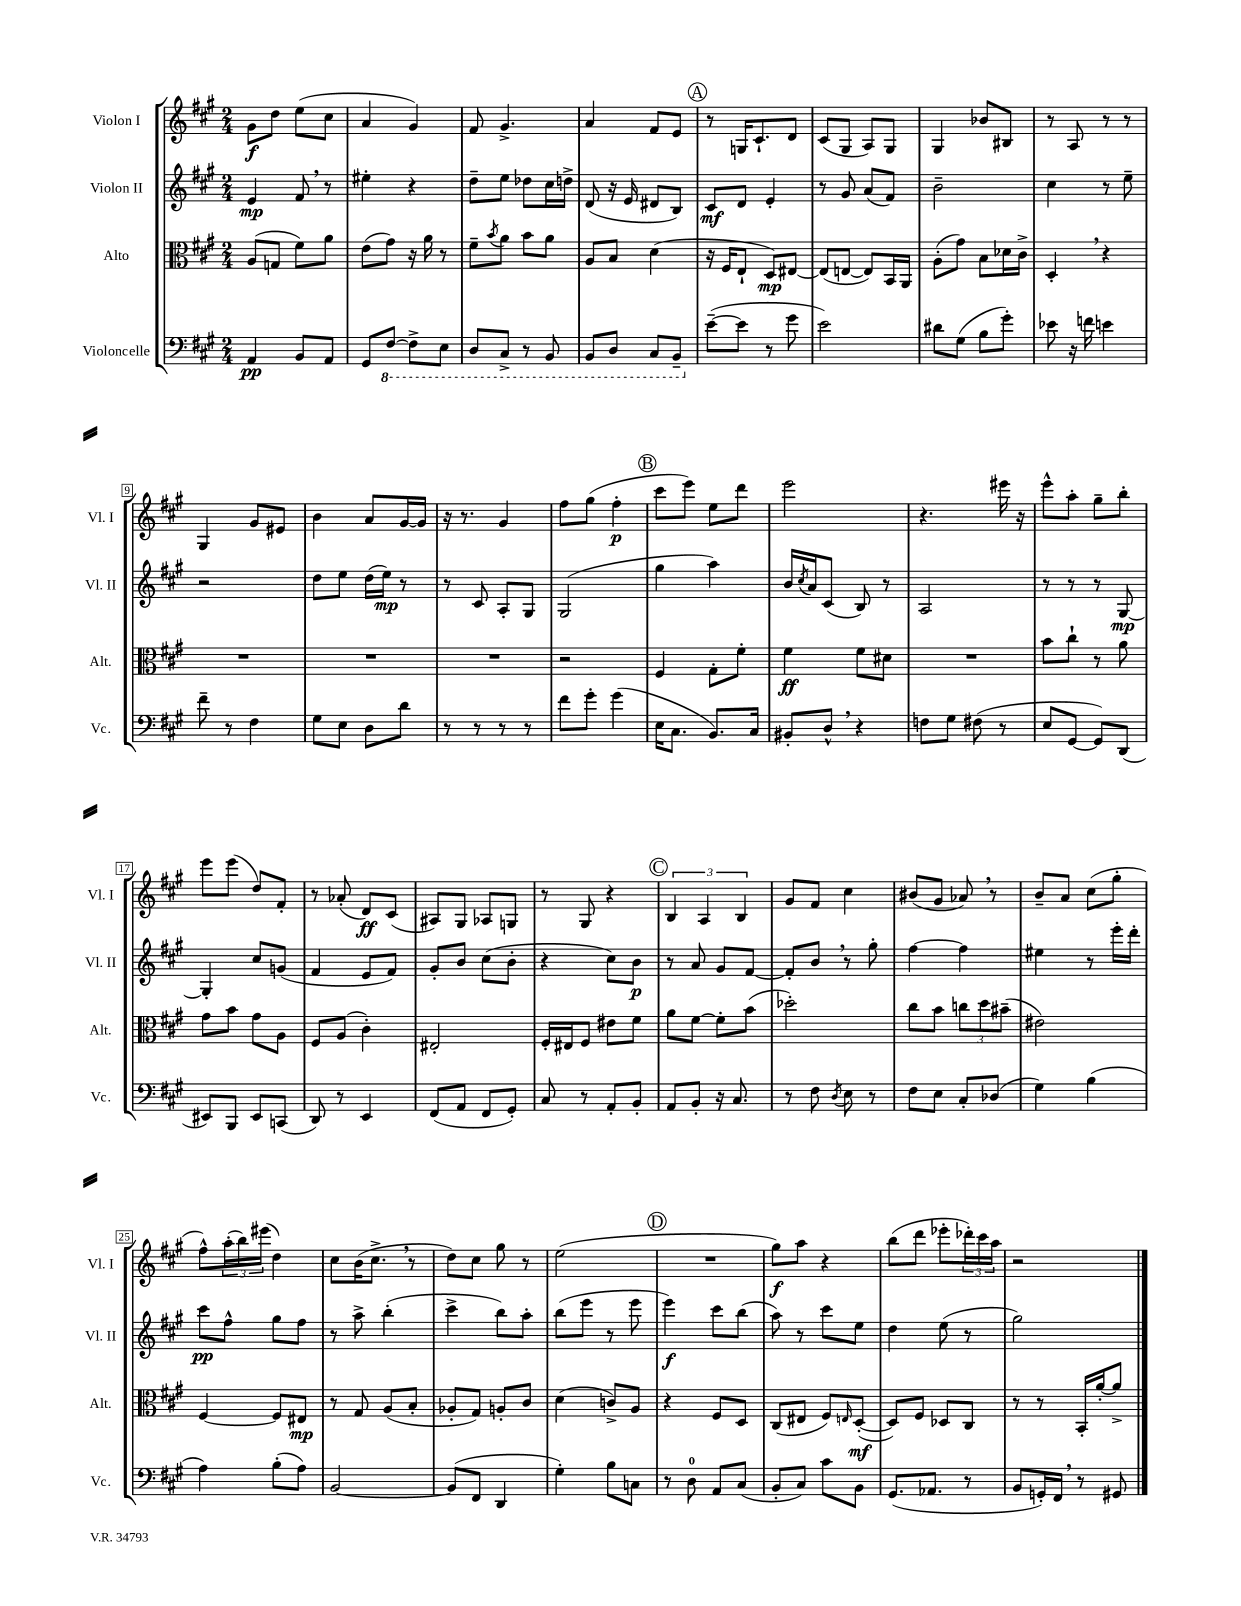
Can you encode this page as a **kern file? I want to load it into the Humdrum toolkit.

**kern	**dynam	**kern	**dynam	**kern	**dynam	**kern	**dynam
*part4	*part4	*part3	*part3	*part2	*part2	*part1	*part1
*staff4	*staff4	*staff3	*staff3	*staff2	*staff2	*staff1	*staff1
*I"Violoncelle	*	*I"Alto	*	*I"Violon II	*	*I"Violon I	*
*I'Vc.	*	*I'Alt.	*	*I'Vl. II	*	*I'Vl. I	*
*clefF4	*	*clefC3	*	*clefG2	*	*clefG2	*
*k[f#c#g#]	*	*k[f#c#g#]	*	*k[f#c#g#]	*	*k[f#c#g#]	*
*M2/4	*	*M2/4	*	*M2/4	*	*M2/4	*
=1	=1	=1	=1	=1	=1	=1	=1
4AA/	pp	(8A/L	.	4e/	mp	8g#\L	f
.	.	8Gn/J	.	.	.	8dd\J	.
8BB/L	.	8f#\L)	.	8f#,/	.	(8ee\L	.
8AA/J	.	8a\J	.	8r	.	8cc#\J	.
=2	=2	=2	=2	=2	=2	=2	=2
8GG#/L	.	(8e\L	.	4ee#X'\	.	4a/	.
*8ba	*	*	*	*	*	*	*
[8FF#/J	.	8g#\J)	.	.	.	.	.
8FF#^\L]	.	16r	.	4r	.	4g#/)	.
.	.	16a\	.	.	.	.	.
8EE\J	.	8r	.	.	.	.	.
=3	=3	=3	=3	=3	=3	=3	=3
8DD/L	.	8f#~\L	.	8dd~\L	.	8f#/	.
.	.	8qb/	.	.	.	.	.
8CC#^/J	.	8a\J	.	8ee\J	.	4.g#^/	.
8r	.	8b\L	.	8dd-X\L	.	.	.
8BBB/	.	8a\J	.	16cc#\L	.	.	.
.	.	.	.	16ddn^\JJ	.	.	.
=4	=4	=4	=4	=4	=4	=4	=4
8BBB/L	.	8A/L	.	(8d/	.	4a/	.
8DD/J	.	8B/J	.	16r	.	.	.
.	.	.	.	16e/	.	.	.
8CC#/L	.	(4d\	.	8d#X/L	.	8f#/L	.
8BBB~/J	.	.	.	8B/J)	.	8e/J	.
!!LO:REH:place=s1:t=A
=5	=5	=5	=5	=5	=5	=5	=5
*X8ba	*	*	*	*	*	*	*
([8e~\L	.	16r	.	8c#/L	mf	8r	.
.	.	16F#/KL	.	.	.	.	.
8e\J]	.	8E`/J	.	8d/J	.	16Gn/KL	.
.	.	.	.	.	.	8.c#`/	.
8r	.	8D/L)	mp	4e'/	.	.	.
8g#\	.	[8E#X/J	.	.	.	8d/J	.
=6	=6	=6	=6	=6	=6	=6	=6
2e\)	.	(8E#/L]	.	8r	.	(8c#/L	.
.	.	[8En/J	.	8g#/	.	8G#/J	.
.	.	8E/L])	.	(8a/L	.	8A/L)	.
.	.	16BB/L	.	8f#/J)	.	8G#/J	.
.	.	16AA/JJ	.	.	.	.	.
=7	=7	=7	=7	=7	=7	=7	=7
8d#X\L	.	(8A'\L	.	2b~\	.	4G#/	.
(8G#\J	.	8g#\J)	.	.	.	.	.
8B\L	.	8B\L	.	.	.	8b-X/L	.
8g#'\J)	.	16d-X\L	.	.	.	8B#X/J	.
.	.	16c#^\JJ	.	.	.	.	.
=8	=8	=8	=8	=8	=8	=8	=8
8e-X\	.	4D',/	.	4cc#\	.	8r	.
16r	.	.	.	.	.	8A/	.
16fn\	.	.	.	.	.	.	.
4en\	.	4r	.	8r	.	8r	.
.	.	.	.	8ee~\	.	8r	.
!!LO:LB:g=z
=9	=9	=9	=9	=9	=9	=9	=9
8f#~\	.	2r	.	2r	.	4G#/	.
8r	.	.	.	.	.	.	.
4F#\	.	.	.	.	.	8g#/L	.
.	.	.	.	.	.	8e#X/J	.
=10	=10	=10	=10	=10	=10	=10	=10
8G#\L	.	2r	.	8dd\L	.	4b\	.
8E\J	.	.	.	8ee\J	.	.	.
8D\L	.	.	.	(16dd\LL	.	8a/L	.
.	.	.	.	16ee\JJ)	mp	.	.
8d\J	.	.	.	8r	.	[16g#/L	.
.	.	.	.	.	.	16g#/JJ]	.
=11	=11	=11	=11	=11	=11	=11	=11
8r	.	2r	.	8r	.	16r	.
.	.	.	.	.	.	8.r	.
8r	.	.	.	8c#/	.	.	.
8r	.	.	.	8A'/L	.	4g#/	.
8r	.	.	.	8G#/J	.	.	.
=12	=12	=12	=12	=12	=12	=12	=12
8f#\L	.	2r	.	(2G#/	.	8ff#\L	.
8g#'\J	.	.	.	.	.	(8gg#\J	.
(4g#\	.	.	.	.	.	4ff#'\	p
!!LO:REH:place=s1:t=B
=13	=13	=13	=13	=13	=13	=13	=13
16E\KL	.	4F#/	.	4gg#\	.	8ccc#\L	.
8.C#\J	.	.	.	.	.	.	.
.	.	.	.	.	.	8eee\J)	.
8.BB/L)	.	8G#'\L	.	4aa\)	.	8ee\L	.
.	.	8f#'\J	.	.	.	8ddd\J	.
16C#/Jk	.	.	.	.	.	.	.
=14	=14	=14	=14	=14	=14	=14	=14
8BB#X'/L	.	4f#\	ff	16b/LL	.	2eee\	.
.	.	.	.	8qcc#/	.	.	.
.	.	.	.	16a/J	.	.	.
8D^^,/J	.	.	.	(8c#/J	.	.	.
4r	.	8f#\L	.	8B/)	.	.	.
.	.	8d#X\J	.	8r	.	.	.
=15	=15	=15	=15	=15	=15	=15	=15
8Fn\L	.	2r	.	2A/	.	4.r	.
8G#\J	.	.	.	.	.	.	.
(8F#X\	.	.	.	.	.	.	.
8r	.	.	.	.	.	16eee#X\	.
.	.	.	.	.	.	16r	.
=16	=16	=16	=16	=16	=16	=16	=16
8E/L	.	8b\L	.	8r	.	8eee^^\L	.
[8GG#/J	.	8cc#`\J	.	8r	.	8aa'\J	.
8GG#/L])	.	8r	.	8r	.	8gg#~\L	.
(8DD/J	.	8a\	.	[8G#/	mp	8bb'\J	.
!!LO:LB:g=z
=17	=17	=17	=17	=17	=17	=17	=17
8EE#X/L)	.	8g#\L	.	4G#'/]	.	8eee\L	.
8BBB/J	.	8b\J	.	.	.	(8eee\J	.
8EE#/L	.	8g#\L	.	8cc#/L	.	8dd/L)	.
(8CCn/J	.	8A\J	.	(8gn/J	.	8f#'/J	.
=18	=18	=18	=18	=18	=18	=18	=18
8DD/)	.	8F#/L	.	4f#/	.	8r	.
8r	.	(8A/J	.	.	.	(8a-X'/	.
4EE/	.	4c#'\)	.	8e/L	.	8d/L)	ff
.	.	.	.	8f#/J)	.	(8c#/J	.
=19	=19	=19	=19	=19	=19	=19	=19
(8FF#/L	.	2E#X'/	.	8g#'/L	.	8A#X/L)	.
8AA/J	.	.	.	8b/J	.	8G#/J	.
8FF#/L	.	.	.	(8cc#\L	.	8A-X/L	.
8GG#'/J)	.	.	.	8b'\J	.	8Gn/J	.
=20	=20	=20	=20	=20	=20	=20	=20
8C#/	.	16F#'/LL	.	4r	.	8r	.
.	.	16E#X/J	.	.	.	.	.
8r	.	8F#/J	.	.	.	8G#/	.
8AA'/L	.	8e#X\L	.	8cc#\L)	.	4r	.
8BB'/J	.	8f#\J	.	8b\J	p	.	.
!!LO:REH:place=s1:t=C
=21	=21	=21	=21	=21	=21	=21	=21
8AA/L	.	8a\L	.	8r	.	6B/	.
8BB'/J	.	[8f#\J	.	8a/	.	.	.
.	.	.	.	.	.	6A/	.
16r	.	8f#'\L]	.	8g#/L	.	.	.
8.C#/	.	.	.	.	.	.	.
.	.	.	.	.	.	6B/	.
.	.	(8b\J	.	[8f#/J	.	.	.
=22	=22	=22	=22	=22	=22	=22	=22
8r	.	2dd-X'\)	.	8f#'/L]	.	8g#/L	.
8F#\	.	.	.	8b,/J	.	8f#/J	.
8qD/	.	.	.	.	.	.	.
8E\	.	.	.	8r	.	4cc#\	.
8r	.	.	.	8gg#'\	.	.	.
=23	=23	=23	=23	=23	=23	=23	=23
8F#\L	.	8cc#\L	.	[4ff#\	.	(8b#X/L	.
8E\J	.	8b\J	.	.	.	8g#/J	.
8C#'/L	.	12ccn\L	.	4ff#\]	.	8a-X,/)	.
.	.	12dd\	.	.	.	.	.
(8D-X/J	.	.	.	.	.	8r	.
.	.	(12b#X~\J	.	.	.	.	.
=24	=24	=24	=24	=24	=24	=24	=24
4G#\)	.	2e#X\)	.	4ee#X\	.	8b~/L	.
.	.	.	.	.	.	8a/J	.
(4B\	.	.	.	8r	.	(8cc#\L	.
.	.	.	.	16eee'\LL	.	8gg#'\J	.
.	.	.	.	16ddd'\JJ	.	.	.
!!LO:LB:g=z
=25	=25	=25	=25	=25	=25	=25	=25
4A\)	.	[4F#/	.	8ccc#\L	pp	8ff#^^\L)	.
.	.	.	.	8ff#^^\J	.	(24aa'\L	.
.	.	.	.	.	.	24bb\)	.
.	.	.	.	.	.	(24eee#X\JJ	.
(8B'\L	.	8F#/L]	.	8gg#\L	.	4dd\)	.
8A\J)	.	8E#X/J	mp	8ff#\J	.	.	.
=26	=26	=26	=26	=26	=26	=26	=26
[2BB/	.	8r	.	8r	.	8cc#\L	.
.	.	8G#/	.	8aa^\	.	(16b\K	.
.	.	.	.	.	.	8.cc#^,\J	.
.	.	(8A/L	.	(4bb'\	.	.	.
.	.	8B'/J	.	.	.	8r	.
=27	=27	=27	=27	=27	=27	=27	=27
(8BB/L]	.	8A-X'/L	.	4ccc#^\	.	8dd\L)	.
8FF#/J	.	8G#/J)	.	.	.	8cc#\J	.
4DD/	.	8An'/L	.	8bb\L)	.	8gg#\	.
.	.	8c#/J	.	8aa'\J	.	8r	.
=28	=28	=28	=28	=28	=28	=28	=28
4G#'\)	.	(4d\	.	(8bb\L	.	(2ee\	.
.	.	.	.	8eee\J	.	.	.
8B\L	.	8cn^/L)	.	8r	.	.	.
8Cn\J	.	8A/J	.	8eee\	.	.	.
!!LO:REH:place=s1:t=D
=29	=29	=29	=29	=29	=29	=29	=29
8r	.	4r	.	4eee\)	f	2r	.
8D\	.	.	.	.	.	.	.
8AA/L	.	8F#/L	.	8ccc#\L	.	.	.
(8C#/J	.	8D/J	.	(8bb\J	.	.	.
=30	=30	=30	=30	=30	=30	=30	=30
8BB'/L	.	(8C#/L	.	8aa\)	.	8gg#\L)	f
8C#/J)	.	8E#X/J	.	8r	.	8aa\J	.
8c#\L	.	8F#/L)	.	8ccc#\L	.	4r	.
.	.	16qqEn/	.	.	.	.	.
8BB\J	.	([8D'/J	mf	8ee\J	.	.	.
=31	=31	=31	=31	=31	=31	=31	=31
(8.GG#/L	.	8D/L])	.	4dd\	.	(8bb\L	.
.	.	8F#/J	.	.	.	8ddd\J	.
8.AA-X/J	.	.	.	.	.	.	.
.	.	8D-X/L	.	(8ee\	.	8eee-X'\L	.
8r	.	8C#/J	.	8r	.	24ddd-X'\L)	.
.	.	.	.	.	.	24ccc#\	.
.	.	.	.	.	.	24aa\JJ	.
=32	=32	=32	=32	=32	=32	=32	=32
8BB/L	.	8r	.	2gg#\)	.	2r	.
16GGn'/L)	.	8r	.	.	.	.	.
16FF#,/JJ	.	.	.	.	.	.	.
8r	.	16BB'/LL	.	.	.	.	.
.	.	[16a'/J	.	.	.	.	.
8GG#X/	.	8a^/J]	.	.	.	.	.
==	==	==	==	==	==	==	==
*-	*-	*-	*-	*-	*-	*-	*-
